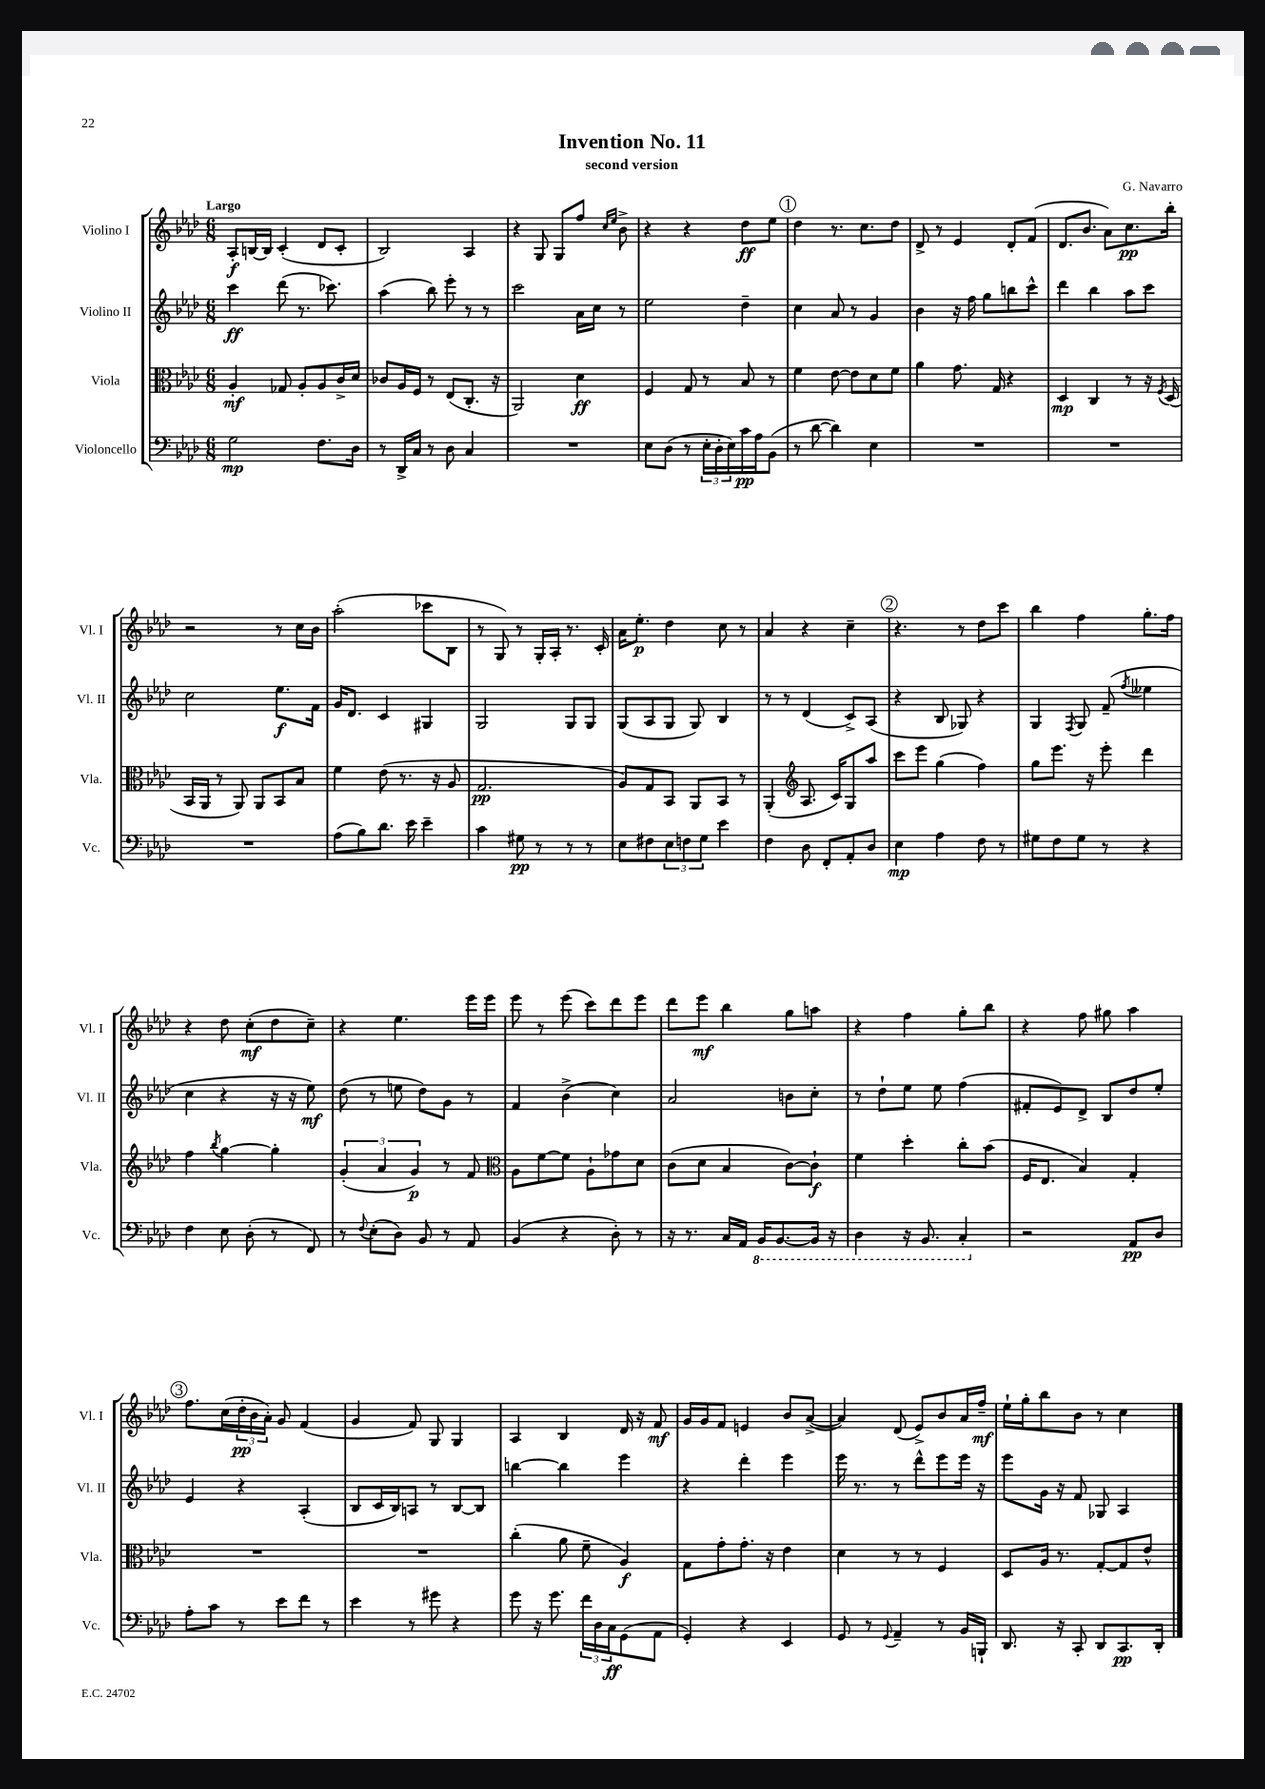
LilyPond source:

\header { title = "Invention No. 11" composer = "G. Navarro" subtitle = "second version" }
<<
\new StaffGroup <<
\new Staff = "s0" \with { instrumentName = "Violino I" shortInstrumentName = "Vl. I" } {
    \clef treble \key aes \major \numericTimeSignature \time 6/8 \tempo "Largo"
    aes8-.\f b16~ b16 c'4-.( des'8 c'8-. |
    bes2) aes4 |
    r4 g8 g8 f''8 \grace { c''16 ees''16 } bes'8-> |
    r4 r4 des''8\ff ees''8 |
    \mark \markup { \circle "1" } des''4 r8. c''8. des''8 |
    des'8-> r8 ees'4 des'8-. f'8( |
    des'8. bes'8. aes'8) c''8.\pp bes''16-. |
    r2 r8 c''16 bes'16 |
    aes''2-.( ces'''8 bes8 |
    r8 g8) r8 g16-. aes16-. r8. c'16-. |
    aes'16 ees''8.-.\p des''4 c''8 r8 |
    aes'4 r4 c''4-- |
    \mark \markup { \circle "2" } r4. r8 des''8 c'''8 |
    bes''4 f''4 g''8.-. f''16 |
    r4 des''8 c''8-.\mf( des''8 c''8--) |
    r4 ees''4. ees'''16 ees'''16 |
    ees'''8 r8 ees'''8( c'''8) des'''8 ees'''8 |
    des'''8 ees'''8\mf bes''4 g''8 a''8 |
    r4 f''4 g''8-. bes''8 |
    r4 f''8 gis''8 aes''4 |
    \mark \markup { \circle "3" } f''8. c''16( \tuplet 3/2 { des''16-.\pp bes'16 aes'16-.) } g'8 f'4( |
    g'4 f'8) g8 g4 |
    aes4 bes4 des'16 r16 f'8\mf |
    g'16 g'16 f'8 e'4 bes'8 aes'8~->( |
    aes'4) des'8( ees'8->) bes'8 aes'16 f''16--\mf |
    ees''16-! g''16-. bes''8 bes'8 r8 c''4 \bar "|." |
}
\new Staff = "s1" \with { instrumentName = "Violino II" shortInstrumentName = "Vl. II" } {
    \clef treble \key aes \major \numericTimeSignature \time 6/8
    c'''4\ff des'''8( r8. ces'''8.) |
    aes''4( bes''8) ees'''8-. r8 r8 |
    c'''2 aes'16 c''16 r8 |
    ees''2 des''4-- |
    \mark \markup { \circle "1" } c''4 aes'8 r8 g'4 |
    bes'4 r16 f''16 g''8 b''8 c'''8-^ |
    des'''4 bes''4 aes''8 c'''8 |
    c''2 ees''8.\f f'16 |
    g'16 des'8. c'4 gis4 |
    g2 g8 g8 |
    g8( aes8 g8 g8) bes4 |
    r8 r8 des'4( c'8->) aes8( |
    \mark \markup { \circle "2" } r4 bes8 ges8) r4 |
    g4 \acciaccatura { f8 } g8 f'8--( \acciaccatura { f''8 } eeses''4 |
    c''4 r4 r16 r16 ees''8\mf) |
    des''8( r8 e''8 des''8) g'8 r8 |
    f'4 bes'4->( c''4) |
    aes'2 b'8 c''8-. |
    r8 des''8-! ees''8 ees''8 f''4( |
    fis'8-. ees'8) des'8-> bes8 des''8 ees''8-. |
    \mark \markup { \circle "3" } ees'4 r4 aes4-.( |
    bes8 c'16 bes16) a8 r8 bes8~ bes8 |
    b''4~ b''4 ees'''4 |
    r4 des'''4-. ees'''4 |
    ees'''16 r8. r8 des'''8-^ ees'''8 ees'''16 r16 |
    ees'''8 g'16 r16 f'8 ges8 aes4 \bar "|." |
}
\new Staff = "s2" \with { instrumentName = "Viola" shortInstrumentName = "Vla." } {
    \clef alto \key aes \major \numericTimeSignature \time 6/8
    aes4-.\mf ges8 aes8-. aes8 c'16-> des'16 |
    ces'8 aes16 f16 r8 ees8( c8.-. r16 |
    aes,2) des'4\ff |
    f4 g8 r8 bes8 r8 |
    \mark \markup { \circle "1" } f'4 ees'8~ ees'8 des'8 f'8 |
    aes'4 g'8. g16 r4 |
    des4\mp c4 r8 r16 \acciaccatura { f8 } des16( |
    bes,16 aes,16 r8 aes,8) aes,8 bes,8 bes8 |
    f'4 ees'8( r8. r16 aes8 |
    g2.\pp |
    aes8) g8 bes,8 aes,8 bes,8 r8 |
    aes,4-.( \clef treble aes8. c'16) g8 aes''8 |
    \mark \markup { \circle "2" } c'''8 ees'''8 g''4( f''4) |
    g''8 ees'''8. r16 ees'''8-. des'''4 |
    f''4 \acciaccatura { bes''8 } g''4~ g''4-. |
    \tuplet 3/2 { g'4-.( aes'4 g'4\p) } r8 f'8 |
    \clef alto aes8 f'8~ f'8 aes8-! ges'8 des'8 |
    c'8( des'8 bes4 c'8~) c'8-!\f |
    f'4 des''4-. c''8-. bes'8( |
    f16 ees8. bes4) g4-. |
    \mark \markup { \circle "3" } R2. |
    R2. |
    c''4-.( aes'8 f'8-- aes4\f) |
    g8 g'8-. g'8.-. r16 ees'4 |
    des'4 r8 r8 f4 |
    des8 aes16 r8. g8~-. g8 ees'8-^ \bar "|." |
}
\new Staff = "s3" \with { instrumentName = "Violoncello" shortInstrumentName = "Vc." } {
    \clef bass \key aes \major \numericTimeSignature \time 6/8
    g2\mp f8. des16 |
    r8 des,16-> c16 r8 des8 c4 |
    R2. |
    ees8 des8( r8 \tuplet 3/2 { ees16-. des16-. ees16) } c'16\pp aes16 bes,8( |
    \mark \markup { \circle "1" } r8 des'8~ des'4) ees4 |
    R2. |
    R2. |
    R2. |
    aes8( bes8) des'8. ees'16 ees'4-- |
    c'4 gis8\pp r8 r8 r8 |
    ees8 fis8 \tuplet 3/2 { ees8 f8 g8 } ees'4 |
    f4 des8 f,8-. aes,8-. des8 |
    \mark \markup { \circle "2" } ees4\mp aes4 f8 r8 |
    gis8 f8 gis8 r8 r4 |
    f4 ees8 des8-.( r8 f,8) |
    r8 \appoggiatura { f8 } ees8-.( des8) bes,8 r8 aes,8 |
    bes,4( r4 des8-.) r8 |
    r16 r8. c16 aes,16 \ottava #-1 bes,,16 bes,,8.~ bes,,16 r16 |
    des,4 r16 bes,,8. c,4-. \ottava #0 |
    r2 aes,8\pp des8 |
    \mark \markup { \circle "3" } aes8-. c'8 r8 ees'8 f'8 r8 |
    ees'4 r8 gis'8 r4 |
    g'8 r16 g'8. \tuplet 3/2 { f'16 des16 c16\ff } g,8( aes,8 |
    g,4-.) r4 ees,4 |
    g,8 r8 \appoggiatura { g,8 } aes,4-- r8 bes,16 b,,16-! |
    des,8. r16 c,8-. des,8 c,8.\pp des,16-. \bar "|." |
}
>>
>>
\layout { \context { \Score \remove "Bar_number_engraver" } }
